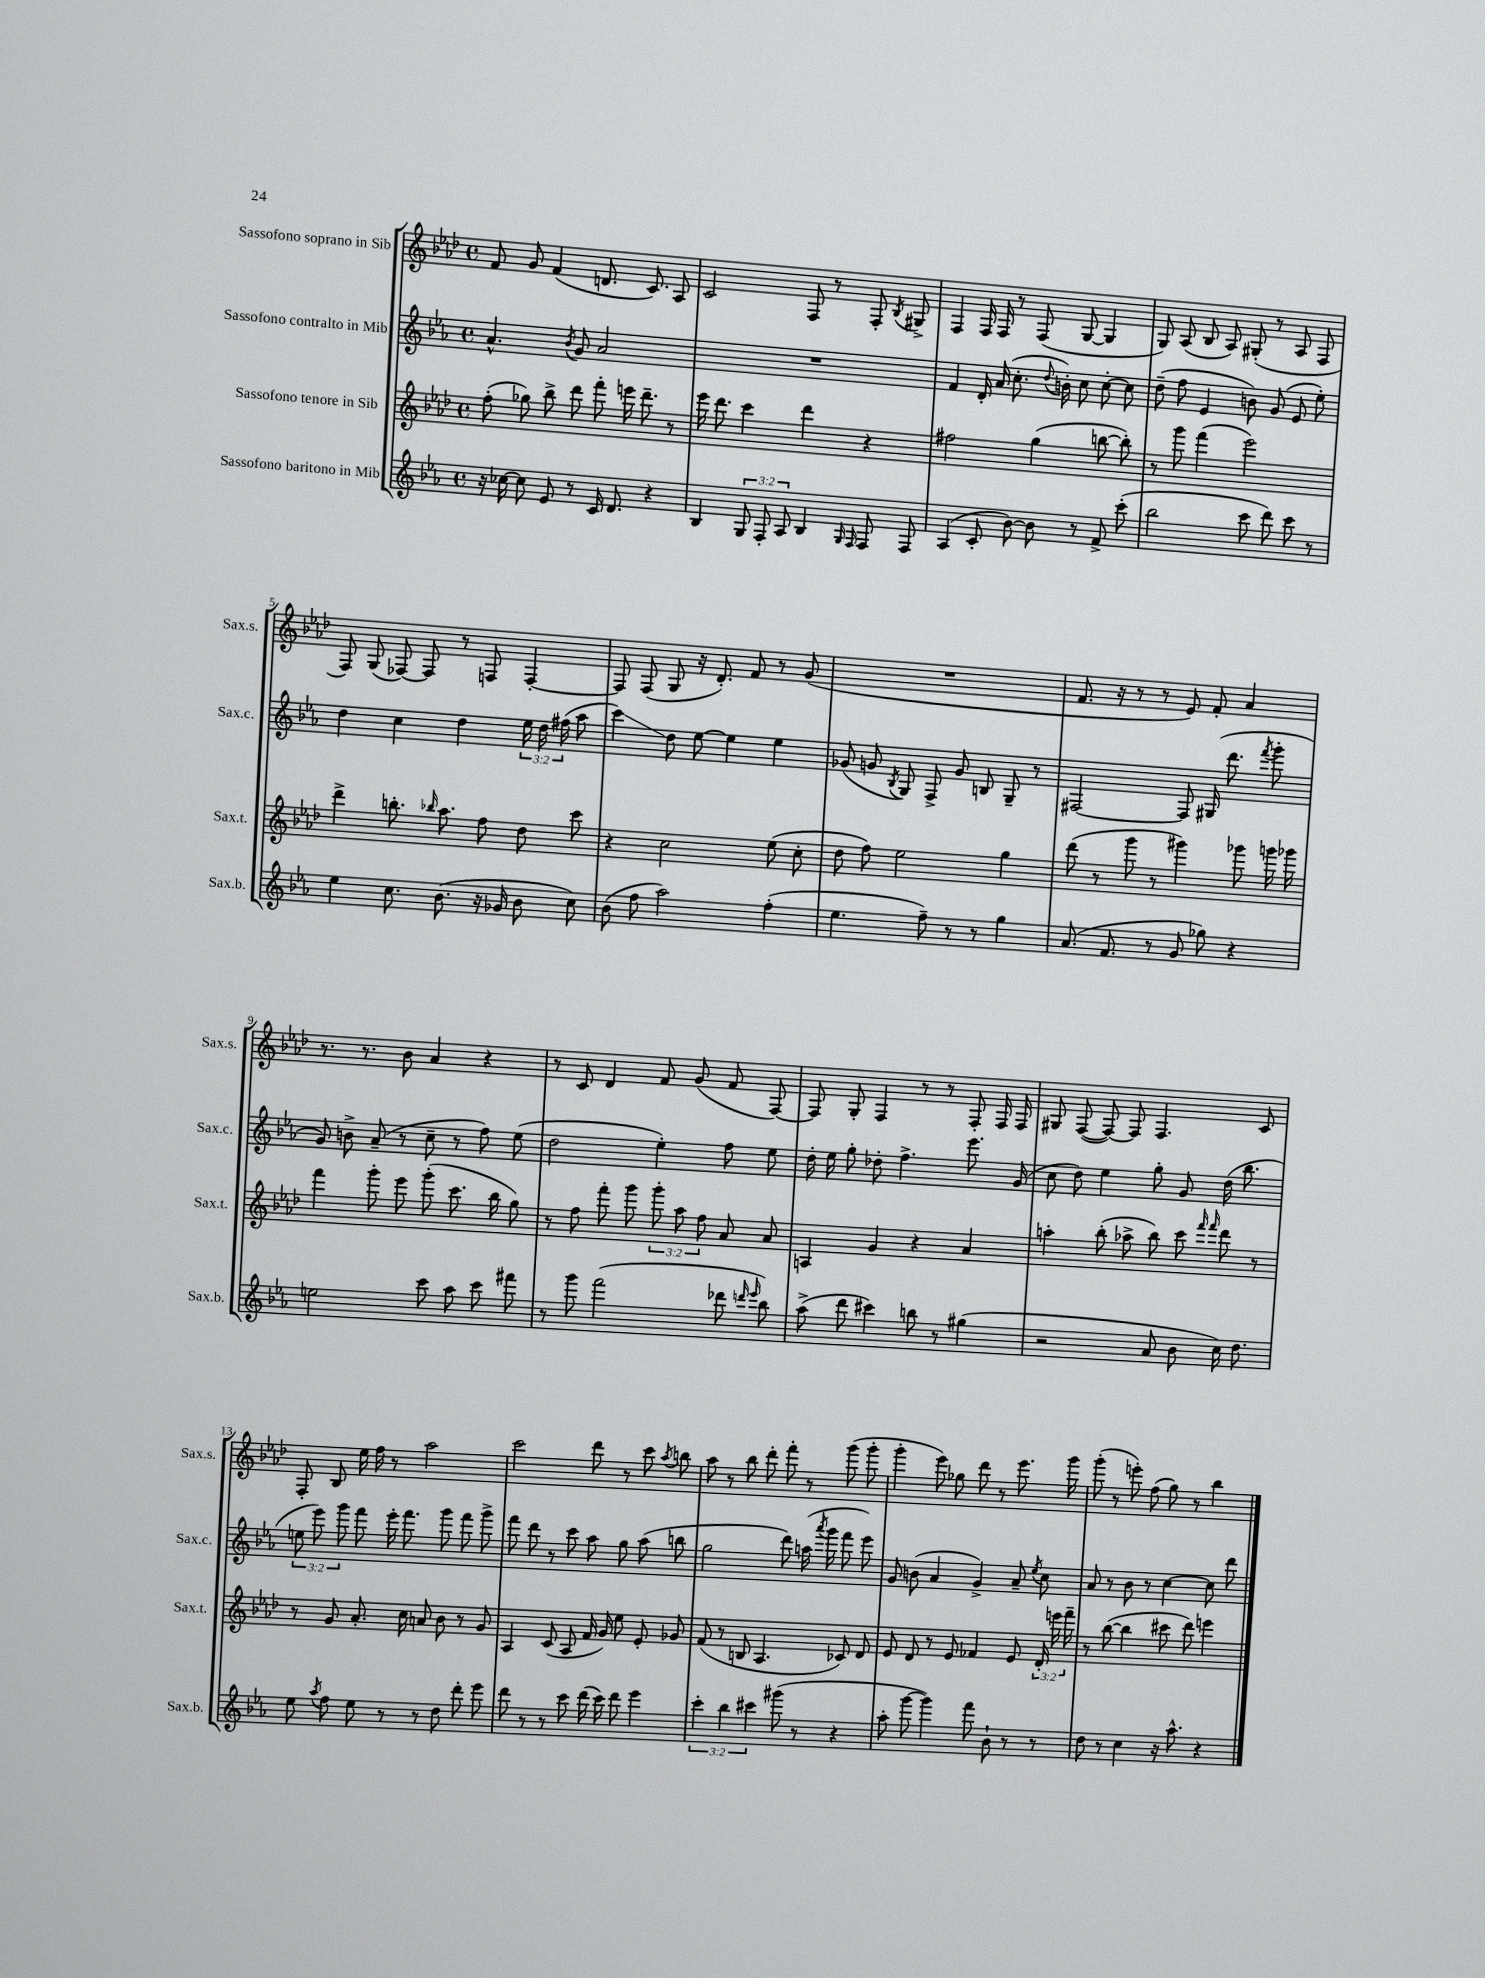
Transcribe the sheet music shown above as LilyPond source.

<<
\new StaffGroup <<
\new Staff = "s0" \with { instrumentName = "Sassofono soprano in Sib" shortInstrumentName = "Sax.s." } {
    \clef treble \key aes \major \defaultTimeSignature \time 4/4
    \autoBeamOff f'8 g'8 f'4( d'8. c'8.) aes8 |
    c'2 f8 r8 f8-. \acciaccatura { bes8 } gis8-> |
    f4 f16 f16 r8 f8( g8~ g4 |
    g8) aes8( bes8 aes8) gis8-.( r8 aes8 f8 |
    f8) g8( fes8~) fes8 r8 f8 f4~-. |
    f8 f8( g8 r16 des'8.-.) f'8 r8 g'8( |
    R1 |
    f'8. r16 r8 r8 ees'8) f'8-. aes'4 |
    r8. r8. bes'8 aes'4 r4 |
    r8 c'8 des'4 f'8 g'8( f'8 f8~) |
    f8 g8-. f4 r8 r8 f8-. f16 f16 |
    gis8 f8~( f8~) f8 f4. c'8 |
    f8-. bes8 ees''16 f''16 r8 aes''2 |
    c'''2 des'''8 r8 c'''8 \acciaccatura { aes''8 } b''8 |
    aes''8 r8 bes''8 des'''8-. f'''8-. r8 g'''8( g'''8-. |
    g'''4-. ees'''8) ges''8 des'''8 r8 ees'''8. g'''16 |
    g'''8-.( r8 e'''8-.) f''8( g''8) r8 bes''4 \bar "|." |
}
\new Staff = "s1" \with { instrumentName = "Sassofono contralto in Mib" shortInstrumentName = "Sax.c." } {
    \clef treble \key ees \major \defaultTimeSignature \time 4/4 \override Staff.TupletNumber.text = #tuplet-number::calc-fraction-text
    \autoBeamOff aes'4.-^ \acciaccatura { bes'8 } g'8 aes'2 |
    R1 |
    f'4 d'16-. aes'16( c''8.-. \appoggiatura { d''8 } b'16-.) c''8 c''8~-. c''8 |
    d''8--( f''8 ees'4 b'8) g'8( ees'8 ees''8-.) |
    d''4 c''4 d''4 \tuplet 3/2 { ees''16 d''16 fis''16( } aes''8 |
    c'''4\glissando) d''8 ees''8~ ees''4 ees''4 |
    ges'8( g'8 \acciaccatura { bes8 } g8) f8-> g'8 b8 g8-- r8 |
    fis2~ fis8 gis16( d'''8. \acciaccatura { f'''8 } g'''8-. |
    g'8) b'8-> aes'8--( r8 c''8-- r8 f''8) ees''8( |
    d''2 ees''4-.) f''8 ees''8 |
    d''16-. ees''16 g''8-. des''8-. f''4.-> ees'''8. g'16( |
    c''8 d''8) ees''4 g''8-. g'8 d''16( bes''8. |
    \tuplet 3/2 { e''8 ees'''8) g'''8 } f'''8 ees'''16-. f'''8. g'''8 f'''8 g'''8-> |
    f'''8 d'''8 r8 c'''8 aes''8 g''8 aes''8( b''8 |
    g''2 d'''8) a''16( \acciaccatura { aes'''8 } g'''16 f'''8 ees'''8) |
    g'8 b'8( aes'4 g'4->) aes'8-- \acciaccatura { ees''8 } c''8 |
    aes'8 r8 bes'8 r8 c''4~ c''8 d'''8 \bar "|." |
}
\new Staff = "s2" \with { instrumentName = "Sassofono tenore in Sib" shortInstrumentName = "Sax.t." } {
    \clef treble \key aes \major \defaultTimeSignature \time 4/4 \override Staff.TupletNumber.text = #tuplet-number::calc-fraction-text
    \autoBeamOff f''8-.( ges''8) bes''8-> des'''8 f'''8-. e'''16 des'''8.-- r8 |
    ees'''16 des'''8. c'''4 des'''4 r4 |
    fis''2 g''4( b''8~ b''8-.) |
    r8 g'''8 f'''4( ees'''2) |
    des'''4-> b''8.-. \grace { bes''16 } aes''8. f''8 des''8 c'''8 |
    r4 c''2 ees''8( c''8-. |
    des''8 f''8) ees''2 g''4 |
    des'''8( r8 g'''8 r8 gis'''4) ges'''8 g'''16 ges'''16 |
    f'''4 g'''8-. ees'''8 g'''8-.( c'''8. bes''16 g''8) |
    r8 f''8 f'''8-. g'''8 \tuplet 3/2 { g'''8-. aes''8 f''8 } aes'8 aes'8 |
    a4 g'4 r4 aes'4 |
    a''4-. bes''8-.( aes''8-> bes''8) c'''8 \grace { f'''16 f'''16 } des'''8 r8 |
    r8 g'8 aes'8.-. c''16 a'8 bes'8 r8 g'8 |
    aes4 c'8( aes8 f'16 g'16) ees''8 ees'8-. ges'8 |
    f'8( r8 b8 aes4. ces'8) des'8 |
    ees'8 des'8 r8 ees'8 fes'4 ees'8 \tuplet 3/2 { des'16-. e'''16 f'''16-- } |
    r8 bes''8~( bes''4 cis'''8 des'''8) e'''4 \bar "|." |
}
\new Staff = "s3" \with { instrumentName = "Sassofono baritono in Mib" shortInstrumentName = "Sax.b." } {
    \clef treble \key ees \major \defaultTimeSignature \time 4/4 \override Staff.TupletNumber.text = #tuplet-number::calc-fraction-text
    \autoBeamOff r16 ces''16~ ces''8 ees'8 r8 c'16 d'8. r4 |
    bes4 \tuplet 3/2 { g8 f8-. aes8 } bes4 \grace { g16 f16 } f8 f8 |
    aes4( c'8-. bes'8~) bes'8 r8 f'8-> c'''8-.( |
    bes''2 c'''8 d'''8) c'''8 r8 |
    ees''4 c''8. bes'8.( r16 ges'16 bes'8 c''8) |
    bes'8( f''8 aes''2) f''4-.( |
    ees''4. f''8--) r8 r8 g''4 |
    aes'8.( f'8. r8 g'8 ges''8) r4 |
    e''2 c'''8 aes''8 c'''8 fis'''8 |
    r8 g'''8 f'''2( des'''8 \grace { d'''16 ees'''16 } bes''8) |
    aes''8->( d'''8 cis'''4) b''8 r8 gis''4( |
    r2 aes'8 bes'8 c''16) d''8. |
    ees''8 \acciaccatura { aes''8 } f''8 ees''8 r8 r8 d''8 d'''8-. ees'''8 |
    d'''8 r8 r8 c'''8 d'''16( c'''16) d'''8 ees'''4 |
    \tuplet 3/2 { c'''4-. bes''4 cis'''4 } gis'''8( r8 r4 |
    aes''8-. g'''8~ g'''4) f'''8 bes'8-! r8 r8 |
    d''8 r8 c''4 r16 aes''8.-^ r4 \bar "|." |
}
>>
>>
